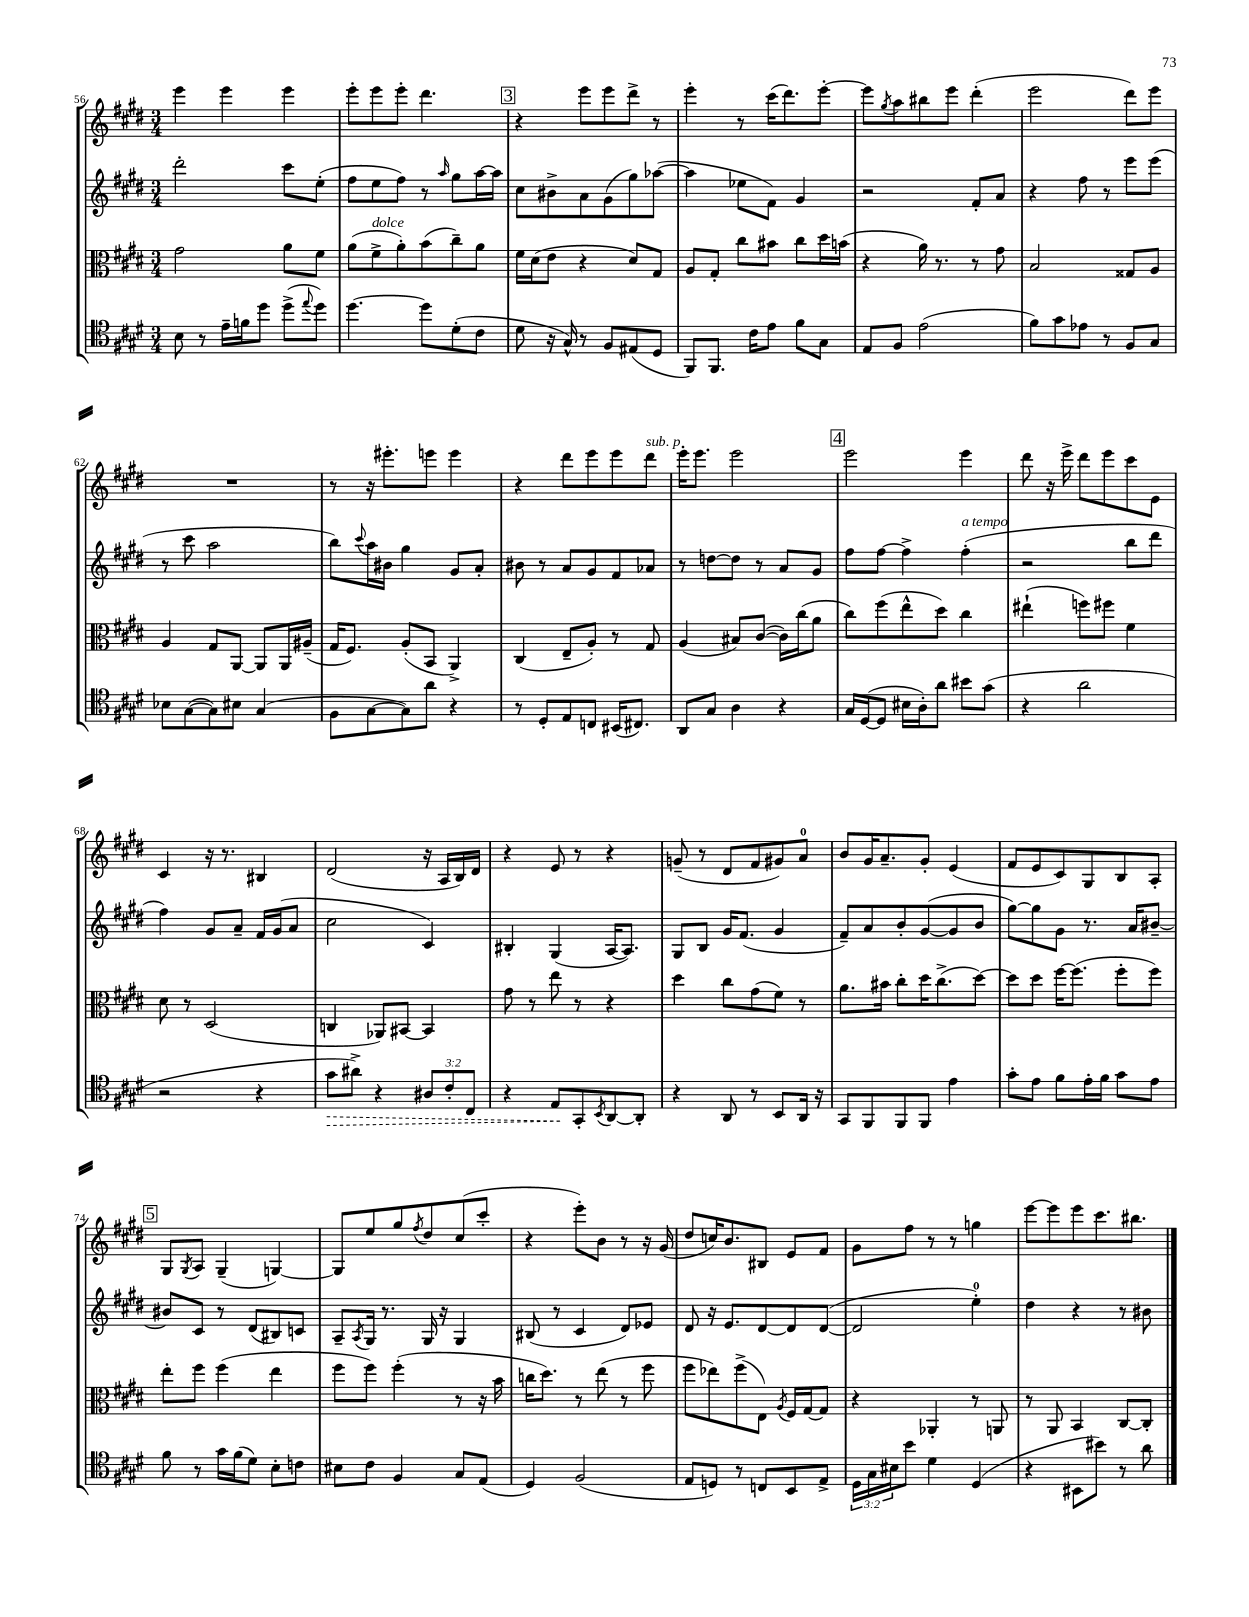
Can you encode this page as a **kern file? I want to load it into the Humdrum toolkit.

**kern	**kern	**kern	**kern
*staff4	*staff3	*staff2	*staff1
*clefC4	*clefC3	*clefG2	*clefG2
*k[f#c#g#d#]	*k[f#c#g#d#]	*k[f#c#g#d#]	*k[f#c#g#d#]
*M3/4	*M3/4	*M3/4	*M3/4
8B\	2g#\	2ddd#'\	4eee\
8r	.	.	.
16e~\LL	.	.	4eee\
16f\J	.	.	.
8dd#\J	.	.	.
(8dd#^\L	8a\L	8ccc#\L	4eee\
8qqee/	.	.	.
8dd#\J)	8f#\J	(8ee'\J	.
=	=	=	=
[4.dd#\	(8a\L	8ff#\L	8eee'\L
.	8f#^\	8ee\	8eee\
.	8a'\)	8ff#\J)	8eee'\J
8dd#\]L	(8b\	8r	4.ddd#\
.	.	16qqaa/	.
(8d#'\	8cc#~\)	8gg#\L	.
8c#\J	8a\J	[16aa\L	.
.	.	16aa\]JJ	.
=	=	=	=
8d#\	16f#\LL	8cc#\L	4r
.	(16d#\J	.	.
16r	8e\J	8b#^\	.
16G#^^/)	.	.	.
8r	4r	8a\	8eee\L
8F#/L	.	(8g#\	8eee\
(8E#/	8d#/L)	8gg#\)	8ddd#^\J
8D#/J	8G#/J	([8aa-\J	8r
=	=	=	=
8FF#/L)	8A/L	4aa-\]	4eee'\
8.FF#/J	8G#'/J	.	.
.	8cc#\L	8ee-\L	8r
16c#\LK	.	.	.
8e\J	8b#\J	8f#\J)	(16ccc#\LK
.	.	.	8.ddd#\)
8f#\L	8cc#\L	4g#/	.
8G#\J	16dd#\L	.	[8eee'\J
.	(16b\JJ	.	.
=	=	=	=
8E/L	4r	2r	8eee\]L
.	.	.	8qgg#/
8F#/J	.	.	8aa\
(2e\	16a\)	.	8bb#\
.	8.r	.	.
.	.	.	8eee\J
.	8r	8f#'/L	(4ddd#'\
.	8g#\	8a/J	.
=	=	=	=
8f#\L)	2B/	4r	2eee\
8g#\	.	.	.
8e-\J	.	8ff#\	.
8r	.	8r	.
8F#/L	8G##/L	8eee\L	8ddd#\L)
8G#/J	8A/J	(8eee\J	8eee\J
=	=	=	=
8B-\L	4A/	8r	2.r
([8G#\	.	8ccc#\	.
8G#\])	8G#/L	2aa\	.
8B#\J	[8AA/J	.	.
(4G#/	8AA/]L	.	.
.	16AA/L	.	.
.	(16A#~/JJ	.	.
=	=	=	=
8F#\L	16G#/LK	8bb\L)	8r
.	8.F#/J)	.	.
.	.	8qqccc#/	.
[8G#\	.	16aa\L	16r
.	.	16b#\JJ	8.eee#'\L
8G#\])	(8A'/L	4gg#\	.
8a\J	8BB/J	.	8eee\J
4r	4AA^/)	8g#/L	4eee\
.	.	8a'/J	.
=	=	=	=
8r	(4C#/	8b#\	4r
8D#'/L	.	8r	.
8E/	8E~/L	8a/L	8ddd#\L
8C/J	8A'/J)	8g#/	8eee\
(16BB#/LK	8r	8f#/	8eee\
8.C#/J)	.	.	.
.	8G#/	8a-/J	8ddd#\J
=	=	=	=
8AA/L	(4A/	8r	16eee'\LK
.	.	.	8.eee\J
8G#/J	.	[8dd\L	.
4A\	8B#/L)	8dd\]J	2eee\
.	([8c#/J	8r	.
4r	16c#\]LL)	8a/L	.
.	(16cc#\J	.	.
.	8a\J	8g#/J	.
=	=	=	=
16G#/LL	8cc#\L)	8ff#\L	2eee\
([16D#/J	.	.	.
8D#/]J	(8ff#\	[8ff#\J	.
16B#\LL	8ee^^\	4ff#^\]	.
16A'\J)	.	.	.
8a\J	8dd#\J)	.	.
8b#\L	4cc#\	(4ff#'\	4eee\
(8g#\J	.	.	.
=	=	=	=
4r	(4ee#`\	2r	8ddd#\
.	.	.	16r
.	.	.	16eee^\
2a\	8ff\L)	.	8ddd#\L
.	8ff#\J	.	8eee\
.	4f#\	8bb\L	8ccc#\
.	.	8ddd#\J	8e\J
=	=	=	=
2r	8d#\	4ff#\)	4c#/
.	8r	.	.
.	(2D#/	8g#/L	16r
.	.	.	8.r
.	.	8a~/J	.
4r	.	16f#/LL	4B#/
.	.	(16g#/J	.
.	.	8a/J	.
=	=	=	=
8g#\L	4C/	2cc#\	(2d#/
8a#^\J)	.	.	.
4r	8AA-/L)	.	.
.	[8BB#/J	.	.
12A#/L	4BB#/]	4c#/)	16r
.	.	.	16A/LL
12c#'/	.	.	.
.	.	.	16B/)
12C#/J	.	.	.
.	.	.	16d#/JJ
=	=	=	=
4r	8g#\	4B#'/	4r
.	8r	.	.
8E/L	8ee\	(4G#/	8e/
8GG#'/	8r	.	8r
8qBB/	.	.	.
[8AA/	4r	[16A/LK	4r
.	.	8.A/]J)	.
8AA'/]J	.	.	.
=	=	=	=
4r	4dd#\	8G#/L	(8g~/
.	.	8B/J	8r
8AA/	8cc#\L	16g#/LK	8d#/L
.	.	(8.f#/J	.
8r	(8g#\	.	8f#/
8BB/L	8f#\J)	4g#/	8g#/)
16AA/Jk	8r	.	8a/J
16r	.	.	.
=	=	=	=
8GG#/L	8.a\L	8f#~/L)	8b/L
8FF#/	.	8a/	16g#/K
.	16b#\Jk	.	8.a~/
8FF#/	8cc#'\L	8b'/	.
8FF#/J	16dd#\K	([8g#/	8g#'/J
.	(8.cc#^\	.	.
4e\	.	8g#/]	(4e/
.	[8dd#\J)	8b/J	.
=	=	=	=
8g#'\L	8dd#\]L	[8gg#\L)	8f#/L
8e\J	8dd#\J	8gg#\]	8e/
8f#\L	[16ff#\LK	8g#\J	8c#/)
.	(8.ff#\]J	.	.
16e'\L	.	8.r	8G#/
16f#\JJ	.	.	.
8g#\L	8ff#'\L	.	8B/
.	.	16a/LK	.
8e\J	8ff#\J)	[8b#~/J	8A'/J
=	=	=	=
8f#\	8ee'\L	8b#/]L	8G#/L
.	.	.	8qG#/
8r	8ff#\J	8c#/J	8A/J
16g#\LL	(4ff#\	8r	(4G#~/
(16f#\J	.	.	.
8d#\J)	.	(8d#/L	.
8B'\L	4ee\	8B#/)	[4G/)
8c\J	.	8c/J	.
=	=	=	=
8B#\L	8ff#\L	8A~/L	8G/]L
.	.	8qA/	.
8c#\J	8ff#\J)	16G#/Jk	8ee/
.	.	8.r	.
4F#/	(4ff#'\	.	8gg#/
.	.	.	8qff#/
.	.	16G#/	8dd#/
.	.	16r	.
8G#/L	8r	4G#/	(8cc#/
(8E/J	16r	.	8ccc#'/J
.	16b\	.	.
=	=	=	=
4D#/)	16cc\LK	(8B#/	4r
.	8.dd#\J)	.	.
.	.	8r	.
(2F#/	8r	4c#/	8eee'\L)
.	(8ee\	.	8b\J
.	8r	8d#/L)	8r
.	8ff#\	8e-/J	16r
.	.	.	(16g#/
=	=	=	=
8E/L	8ff#\L	8d#/	8dd#/L
8D/J)	8ee-\)	16r	16cc/K)
.	.	8.e/L	8.b/
8r	(8ff#^\	.	.
8C/L	8E\J)	[8d#/	8B#/J
.	8qA/	.	.
8BB/	16F#/LL	8d#/]	8e/L
.	[16G#/J	.	.
8E^/J	8G#/]J	([8d#/J	8f#/J
=	=	=	=
24D#\LL	4r	2d#/]	8g#\L
24G#\	.	.	.
24B#\J	.	.	.
8b\J	.	.	8ff#\J
4d#\	4AA-'/	.	8r
.	.	.	8r
(4D#/	8r	4ee'\)	4gg\
.	8AA/	.	.
=	=	=	=
4r	8r	4dd#\	[8eee\L
.	8AA/	.	8eee\]
8BB#\L	4BB/	4r	8eee\
8b#\J)	.	.	8.ccc#\
8r	[8C#/L	8r	.
.	.	.	8.bb#\J
8a\	8C#'/]J	8b#\	.
==	==	==	==
*-	*-	*-	*-
